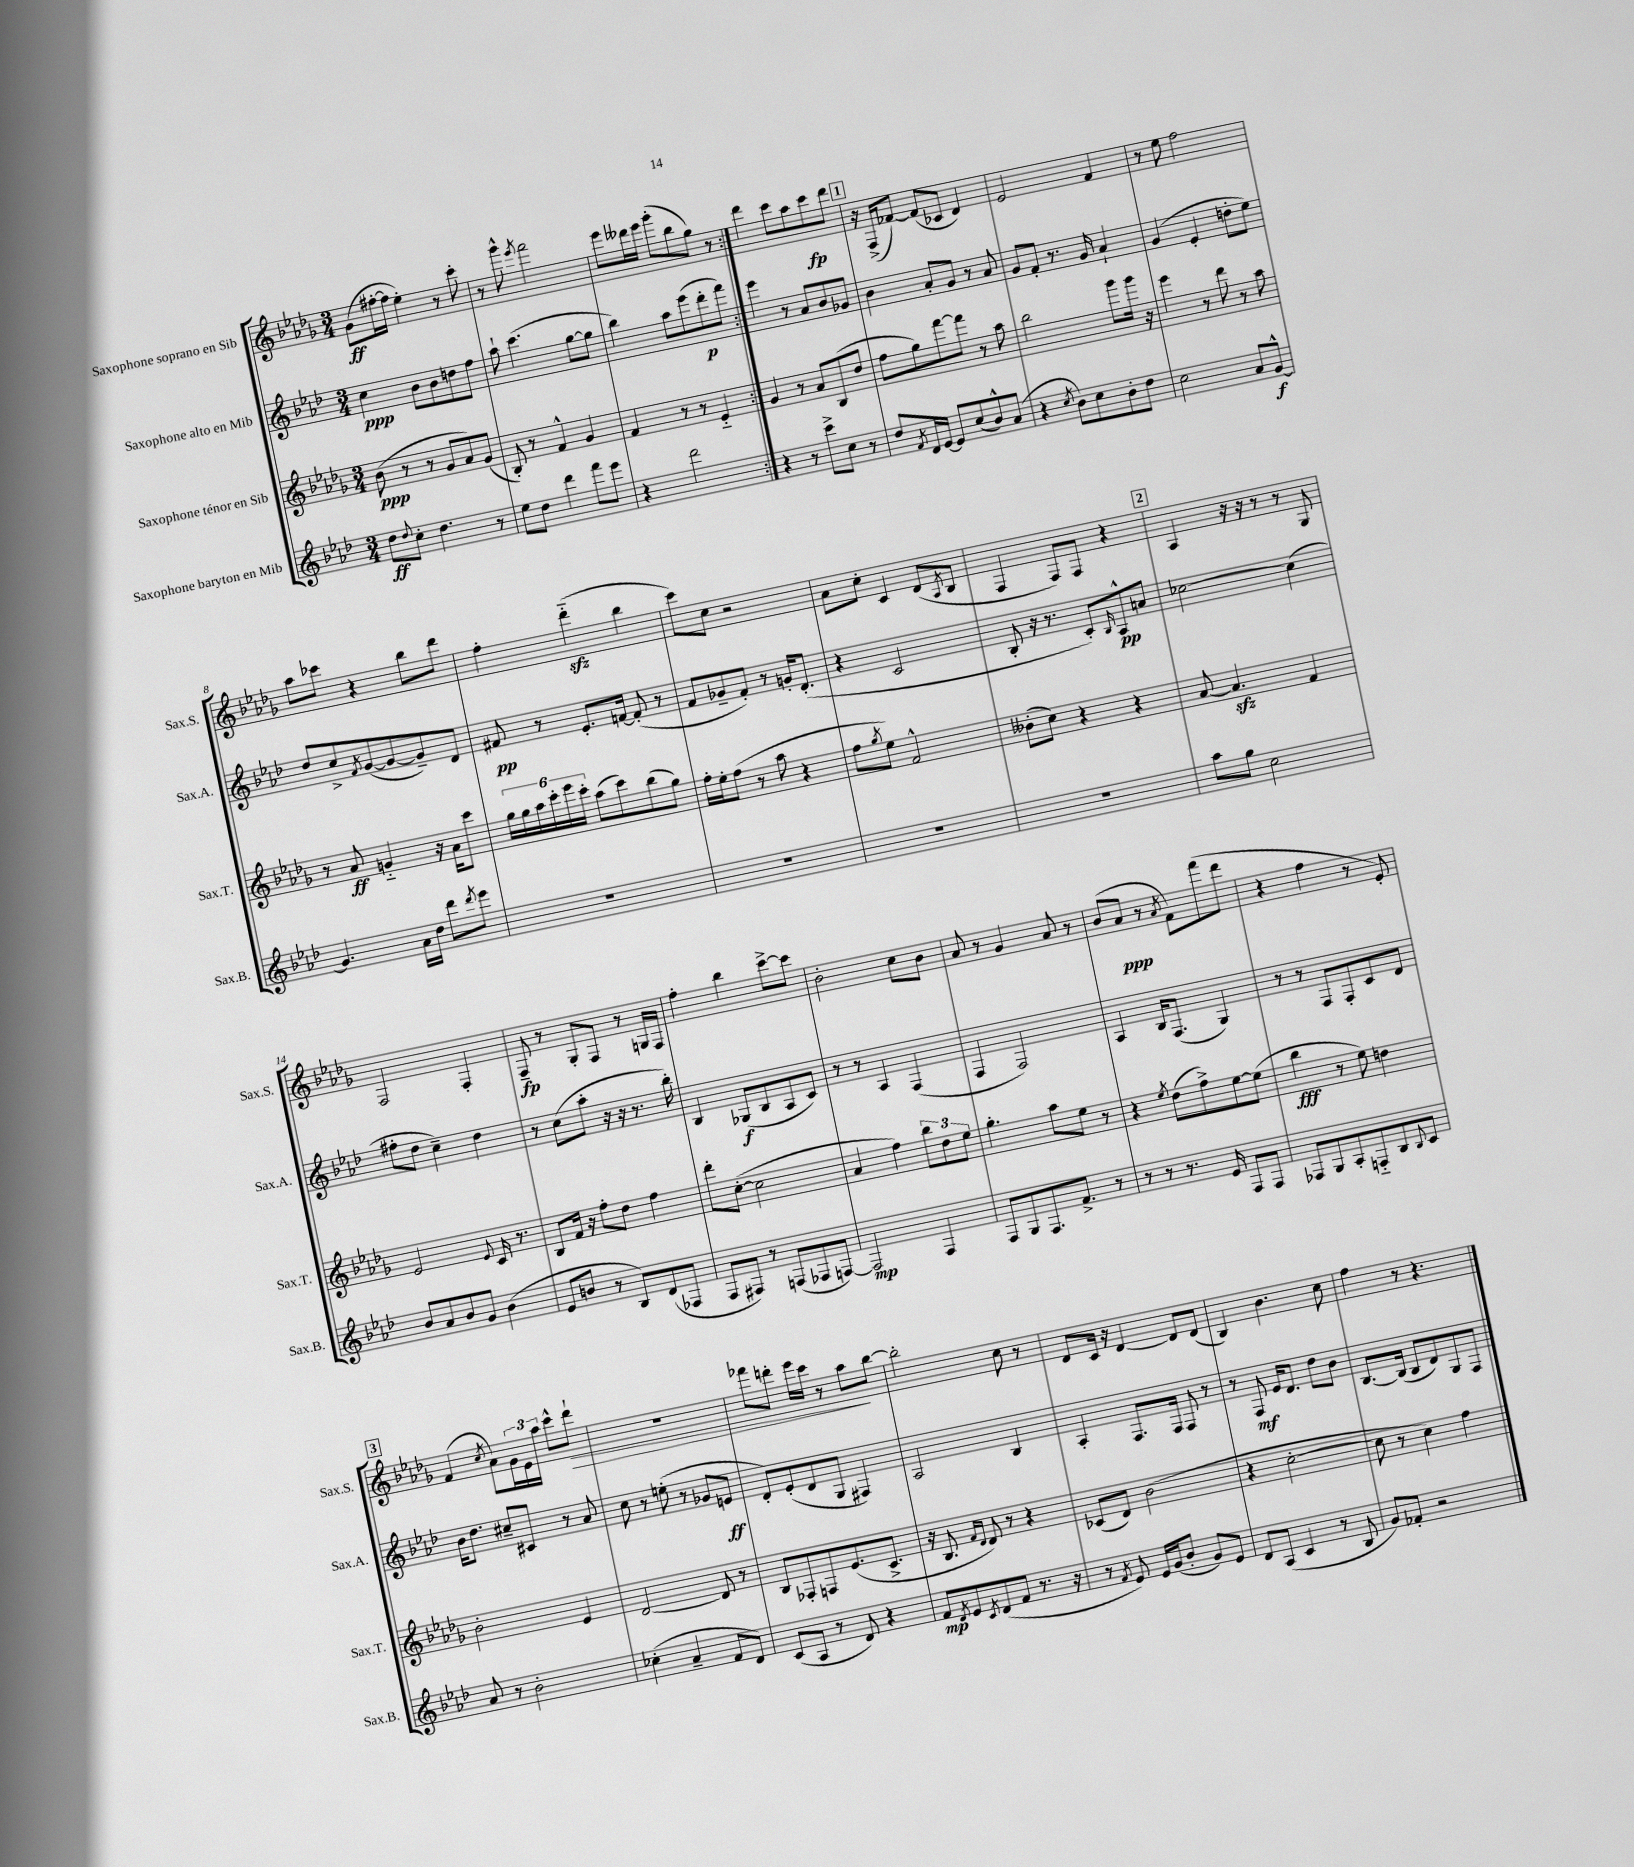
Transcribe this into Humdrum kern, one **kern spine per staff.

**kern	**dynam	**kern	**dynam	**kern	**dynam	**kern	**dynam
*part4	*part4	*part3	*part3	*part2	*part2	*part1	*part1
*staff4	*staff4	*staff3	*staff3	*staff2	*staff2	*staff1	*staff1
*I"Saxophone baryton en Mib	*	*I"Saxophone ténor en Sib	*	*I"Saxophone alto en Mib	*	*I"Saxophone soprano en Sib	*
*I'Sax.B.	*	*I'Sax.T.	*	*I'Sax.A.	*	*I'Sax.S.	*
*clefG2	*	*clefG2	*	*clefG2	*	*clefG2	*
*k[b-e-a-d-]	*	*k[b-e-a-d-g-]	*	*k[b-e-a-d-]	*	*k[b-e-a-d-g-]	*
*M3/4	*	*M3/4	*	*M3/4	*	*M3/4	*
=1	=1	=1	=1	=1	=1	=1	=1
8dd-\L	ff	(8b-\	ppp	4cc\	ppp	(8g-\L	ff
8qqdd-/	.	.	.	.	.	.	.
8cc'\J	.	8r	.	.	.	[16ff#X'\L	.
.	.	.	.	.	.	16ff#\JJ]	.
4.dd-\	.	8r	.	8b-\L	.	4ee-'\)	.
.	.	8g-/L	.	8b-\	.	.	.
.	.	8a-/)	.	8ddn\	.	8r	.
8r	.	(8g-/J	.	8ff\J	.	8ccc'\	.
=2	=2	=2	=2	=2	=2	=2	=2
8ee-\L	.	8B-'/)	.	8aa-`\	.	8r	.
8dd-\J	.	8r	.	(4.ccc\	.	8ggg-^^\	.
.	.	.	.	.	.	8qeee-/	.
4ddd-\	.	4f^^/	.	.	.	2fff\	.
8fff\L	.	4g-/	.	[8gg\L	.	.	.
8eee-\J	.	.	.	8gg\J]	.	.	.
=3	=3	=3	=3	=3	=3	=3	=3
4r	.	4f/	.	4bb-\)	.	8eee-\L	.
.	.	.	.	.	.	16ddd--X\L	.
.	.	.	.	.	.	16eee-\JJ	.
2ddd-\	.	8r	.	8aa-\L	.	(8ggg-'\L	.
.	.	8r	.	(8eee-\	.	8bb-\	.
.	.	4e-/	.	8ddd-'\	p	8gg-\J)	.
.	.	.	.	8fff\J)	.	8r	.
=4:|!	=4:|!	=4:|!	=4:|!	=4:|!	=4:|!	=4:|!	=4:|!
4r	.	4g-/	.	4eee-\	.	4ddd-\	.
8r	.	8r	.	8r	.	8ccc\L	.
8ccc^\L	.	8a-/L	.	8a-/L	.	8aa-\	.
8cc\J	.	(8B-/	.	8b-/	.	8ccc\	fp
8r	.	8dd-/J	.	8g-X/J	.	8ddd-\J	.
!!LO:REH:place=s1:t=1
=5	=5	=5	=5	=5	=5	=5	=5
8dd-/L	.	8ff\L	.	4b-\	.	16r	.
.	.	.	.	.	.	(16F^/KL	.
8qf/	.	.	.	.	.	.	.
16d-/L	.	8gg-\)	.	.	.	[8f-X/J)	.
[16e-/JJ	.	.	.	.	.	.	.
8e-/L]	.	[8fff\	.	8a-'/L	.	(8f-/L]	.
(8cc/	.	8fff\J]	.	8g/J	.	8c-X/J	.
8b-^^/)	.	8r	.	8r	.	4d-/)	.
(8a-/J	.	8aa-\	.	8a-/	.	.	.
=6	=6	=6	=6	=6	=6	=6	=6
4r	.	2bb-\	.	8g/L	.	2e-/	.
.	.	.	.	8f'/J	.	.	.
8qcc/	.	.	.	.	.	.	.
8b-\L)	.	.	.	8.r	.	.	.
8cc\	.	.	.	.	.	.	.
.	.	.	.	16g/	.	.	.
8b-'\	.	8ggg-\L	.	4a-`/	.	4f/	.
8dd-\J	.	16ggg-\Jk	.	.	.	.	.
.	.	16r	.	.	.	.	.
=7	=7	=7	=7	=7	=7	=7	=7
2cc\	.	4eee-\	.	(4g/	.	8r	.
.	.	.	.	.	.	8ee-\	.
.	.	8r	.	4e-'/	.	2ff\	.
.	.	8ddd-\	.	.	.	.	.
8a-/L	.	8r	.	8ddn'\L	.	.	.
[8g^^/J	f	8aa-\	.	8ee-\J)	.	.	.
!!LO:LB:g=z
=8	=8	=8	=8	=8	=8	=8	=8
4.g/]	.	8r	.	8dd-/L	.	8aa-\L	.
.	.	8a-/	ff	8cc^/	.	8ccc-X\J	.
.	.	.	.	8qf/	.	.	.
.	.	4gn/	.	([8g/	.	4r	.
16a-\LL	.	.	.	8g/_	.	.	.
16dd-\JJ	.	.	.	.	.	.	.
8ddd-\L	.	16r	.	8g~/])	.	8bb-\L	.
.	.	16a-\KL	.	.	.	.	.
8qddd-/	.	.	.	.	.	.	.
8eee-\J	.	8ccc\J	.	8d-/J	.	8ddd-\J	.
=9	=9	=9	=9	=9	=9	=9	=9
2.r	.	24gg-\LL	.	8f#X/	pp	4ff'\	.
.	.	24gg-\	.	.	.	.	.
.	.	24aa-\	.	.	.	.	.
.	.	24ccc'\	.	8r	.	.	.
.	.	24eee-\	.	.	.	.	.
.	.	24ccc'\JJ	.	.	.	.	.
.	.	(8aa-\L	.	8.e-'/L	.	(4ddd-zz\	.
.	.	8ccc\)	.	.	.	.	.
.	.	.	.	[16fn/Jk	.	.	.
.	.	(8bb-\	.	(8f'/]	.	4bb-\	.
.	.	8gg-\J)	.	8r	.	.	.
=10	=10	=10	=10	=10	=10	=10	=10
2.r	.	16ff'\LL	.	8f/L	.	8ccc\L)	.
.	.	16ee-'\J	.	.	.	.	.
.	.	(8ff\J	.	8g-X~/	.	8cc\J	.
.	.	8r	.	8f'/J)	.	2r	.
.	.	8aa-\	.	8r	.	.	.
.	.	4r	.	16gn'/KL	.	.	.
.	.	.	.	(8.d-'/J	.	.	.
=11	=11	=11	=11	=11	=11	=11	=11
2.r	.	8ff\L	.	4r	.	8a-\L	.
.	.	8qgg-/	.	.	.	.	.
.	.	8ee-\J)	.	.	.	8cc'\J	.
.	.	2f^^/	.	2c/	.	4c/	.
.	.	.	.	.	.	(8d-/L	.
.	.	.	.	.	.	8qA-/	.
.	.	.	.	.	.	8B-/J	.
=12	=12	=12	=12	=12	=12	=12	=12
2.r	.	(8b--X'\L	.	8B-'/	.	4F/	.
.	.	8cc\J)	.	16r	.	.	.
.	.	.	.	8.r	.	.	.
.	.	4r	.	.	.	8F/L)	.
.	.	.	.	8c'/L)	.	8F/J	.
.	.	.	.	16qqB-/	.	.	.
.	.	4r	.	8A-^^/	pp	4r	.
.	.	.	.	8an/J	.	.	.
!!LO:REH:place=s1:t=2
=13	=13	=13	=13	=13	=13	=13	=13
8aa-\L	.	[8a-/	.	[2cc-X\	.	4A-/	.
8gg\J	.	4.a-zz/]	.	.	.	.	.
2cc\	.	.	.	.	.	16r	.
.	.	.	.	.	.	16r	.
.	.	.	.	.	.	8r	.
.	.	4f/	.	(4cc-\]	.	8r	.
.	.	.	.	.	.	8G-/	.
!!LO:LB:g=z
=14	=14	=14	=14	=14	=14	=14	=14
8b-/L	.	2e-/	.	8ff#X'\L	.	2F/	.
8a-/	.	.	.	8dd-\J	.	.	.
8b-/	.	.	.	4cc~\)	.	.	.
8g/J	.	.	.	.	.	.	.
.	.	8qqe-/	.	.	.	.	.
(4b-\	.	16c/	.	4dd-\	.	4F'/	.
.	.	8.r	.	.	.	.	.
=15	=15	=15	=15	=15	=15	=15	=15
8e-/L	.	8B-/L	.	8r	.	8F~/	fp
8bn/J	.	16f/Jk	.	(8cc\L	.	8r	.
.	.	16r	.	.	.	.	.
8r	.	8ff'\L	.	8aa-'\J	.	8G-'/L	.
8B-/L)	.	8dd-\J	.	16r	.	8F/J	.
.	.	.	.	16r	.	.	.
(8d-/	.	4ff\	.	8.r	.	8r	.
8F-X/J	.	.	.	.	.	16Gn/LL	.
.	.	.	.	16bb-'\)	.	16F/JJ	.
=16	=16	=16	=16	=16	=16	=16	=16
8F/L	.	8ddd-'\L	.	4B-/	.	4ff'\	.
8F#X/J)	.	([8cc'\J	.	.	.	.	.
8r	.	2cc\]	.	(8G-X/L	f	4bb-\	.
(8Fn/L	.	.	.	8B-/	.	.	.
8F-X/	.	.	.	8A-/	.	[8ccc^\L	.
[8Fn/J)	.	.	.	8c/J)	.	8ccc\J]	.
=17	=17	=17	=17	=17	=17	=17	=17
2F/]	mp	4a-/	.	8r	.	2b-'\	.
.	.	.	.	8r	.	.	.
.	.	4ff\)	.	4A-/	.	.	.
4F/	.	12bb-\L	.	(4F/	.	8cc\L	.
.	.	12dd-\	.	.	.	.	.
.	.	.	.	.	.	8b-\J	.
.	.	12ee-\J	.	.	.	.	.
=18	=18	=18	=18	=18	=18	=18	=18
8F/L	.	4.gg-'\	.	4F/	.	8a-/	.
8G/	.	.	.	.	.	8r	.
8.F/	.	.	.	2F/)	.	4g-/	.
.	.	8aa-\L	.	.	.	.	.
8.f^/J	.	.	.	.	.	.	.
.	.	8ee-\J	.	.	.	8a-/	.
8r	.	8r	.	.	.	8r	.
=19	=19	=19	=19	=19	=19	=19	=19
8r	.	4r	.	4A-/	.	(8b-/L	.
8r	.	.	.	.	.	8a-/J	ppp
.	.	8qee-/	.	.	.	.	.
8.r	.	(8dd-\L	.	16B-/KL	.	8r	.
.	.	.	.	(8.F/J	.	.	.
.	.	.	.	.	.	8qa-/	.
.	.	8ff^\)	.	.	.	8f\L)	.
16e-/	.	.	.	.	.	.	.
8F/L	.	[8ee-\	.	4G/)	.	(8fff\	.
8F/J	.	(8ee-\J]	.	.	.	8ddd-\J	.
=20	=20	=20	=20	=20	=20	=20	=20
8F-X/L	.	4bb-\	fff	8r	.	4r	.
8G/	.	.	.	8r	.	.	.
8A-'/	.	8r	.	8F/L	.	4ff\	.
8Fn/	.	8ee-\)	.	8F'/	.	.	.
8B-/	.	4ddn\	.	8c/	.	8r	.
8qqB-/	.	.	.	.	.	.	.
8c/J	.	.	.	8d-/J	.	8e-'/)	.
!!LO:LB:g=z
!!LO:REH:place=s1:t=3
=21	=21	=21	=21	=21	=21	=21	=21
8a-/	.	2b-'\	.	16b-\KL	.	(4f/	.
.	.	.	.	8.dd-\J	.	.	.
8r	.	.	.	.	.	.	.
.	.	.	.	.	.	8qcc/	.
2b-'\	.	.	.	8cc#X~/L	.	8a-\L)	.
.	.	.	.	8c#X/J	.	24g-\L	.
.	.	.	.	.	.	24e-\	.
.	.	.	.	.	.	24aa-\JJ	.
.	.	4e-/	.	8r	.	8ccc^^\L	.
!	!	!	!	!	!	!	!LO:HP:b
.	.	.	.	8a-/	.	8ddd-`\J	>
=22	=22	=22	=22	=22	=22	=22	=22
(4cc-X'\	.	[2d-/	.	8cc\	.	2.r	.
.	.	.	.	8r	.	.	.
4a-~/	.	.	.	(8een'\	.	.	.
.	.	.	.	8r	.	.	.
8f/L	.	8d-/]	.	8g-X/L	.	.	.
8d-/J)	.	8r	.	8en/J	ff	.	.
=23	=23	=23	=23	=23	=23	=23	=23
(8c/L	.	8B-/L	.	8d-'/L)	.	8fff-X\L	.
8A-/J	.	8F-X'/	.	(8e-'/	.	8dddn'\J	.
8r	.	8Fn/	.	8d-/	.	16eee-\LL	.
.	.	.	.	.	.	16ccc\JJ	.
8d-/)	.	(8.e-/	.	8G/J	.	8r	.
4r	.	.	.	4F#X/)	.	8aa-\L	.
.	.	8.c^/J	.	.	.	.	.
.	.	.	.	.	.	[8bb-\J	]
=24	=24	=24	=24	=24	=24	=24	=24
8f/L	mp	16r	.	2A-/	.	2bb-'\]	.
.	.	8.B-/	.	.	.	.	.
8qd-/	.	.	.	.	.	.	.
8e-/	.	.	.	.	.	.	.
.	.	16qqf/LL	.	.	.	.	.
8qc/	.	16qqd-/JJ	.	.	.	.	.
(8d-/	.	8d-/)	.	.	.	.	.
8f/J	.	8r	.	.	.	.	.
8.r	.	4r	.	4B-/	.	8cc\	.
.	.	.	.	.	.	8r	.
16r	.	.	.	.	.	.	.
=25	=25	=25	=25	=25	=25	=25	=25
8r	.	(8c-X/L	.	4A-'/	.	8d-/L	.
8qf/	.	.	.	.	.	.	.
8e-/)	.	8d-/J)	.	.	.	16c/Jk	.
.	.	.	.	.	.	16r	.
16e-/LL	.	(2b-\	.	8.F/L	.	[4d-/	.
(16g/J	.	.	.	.	.	.	.
8b-'/J	.	.	.	.	.	.	.
.	.	.	.	16F/Jk	.	.	.
8g/L)	.	.	.	8F/	.	8d-/L]	.
8e-/J	.	.	.	8r	.	(8d-/J	.
=26	=26	=26	=26	=26	=26	=26	=26
8d-/L	.	4r	.	8r	.	4B-/)	.
(8A-/J	.	.	.	8F/	mf	.	.
4c/	.	[2cc'\	.	16e-/KL	.	4.b-\	.
.	.	.	.	8.d-/J	.	.	.
8r	.	.	.	8dd-\L	.	.	.
8B-/	.	.	.	8b-\J	.	8cc\	.
=27	=27	=27	=27	=27	=27	=27	=27
8g/L)	.	8cc\]	.	[8.B-/L	.	4ff\	.
8f-X'/J	.	8r	.	.	.	.	.
.	.	.	.	(16B-/Jk]	.	.	.
2r	.	4cc\)	.	8B-/L	.	8r	.
.	.	.	.	8d-/)	.	4.r	.
.	.	4ff\	.	8G/	.	.	.
.	.	.	.	8F/J	.	.	.
==	==	==	==	==	==	==	==
*-	*-	*-	*-	*-	*-	*-	*-
